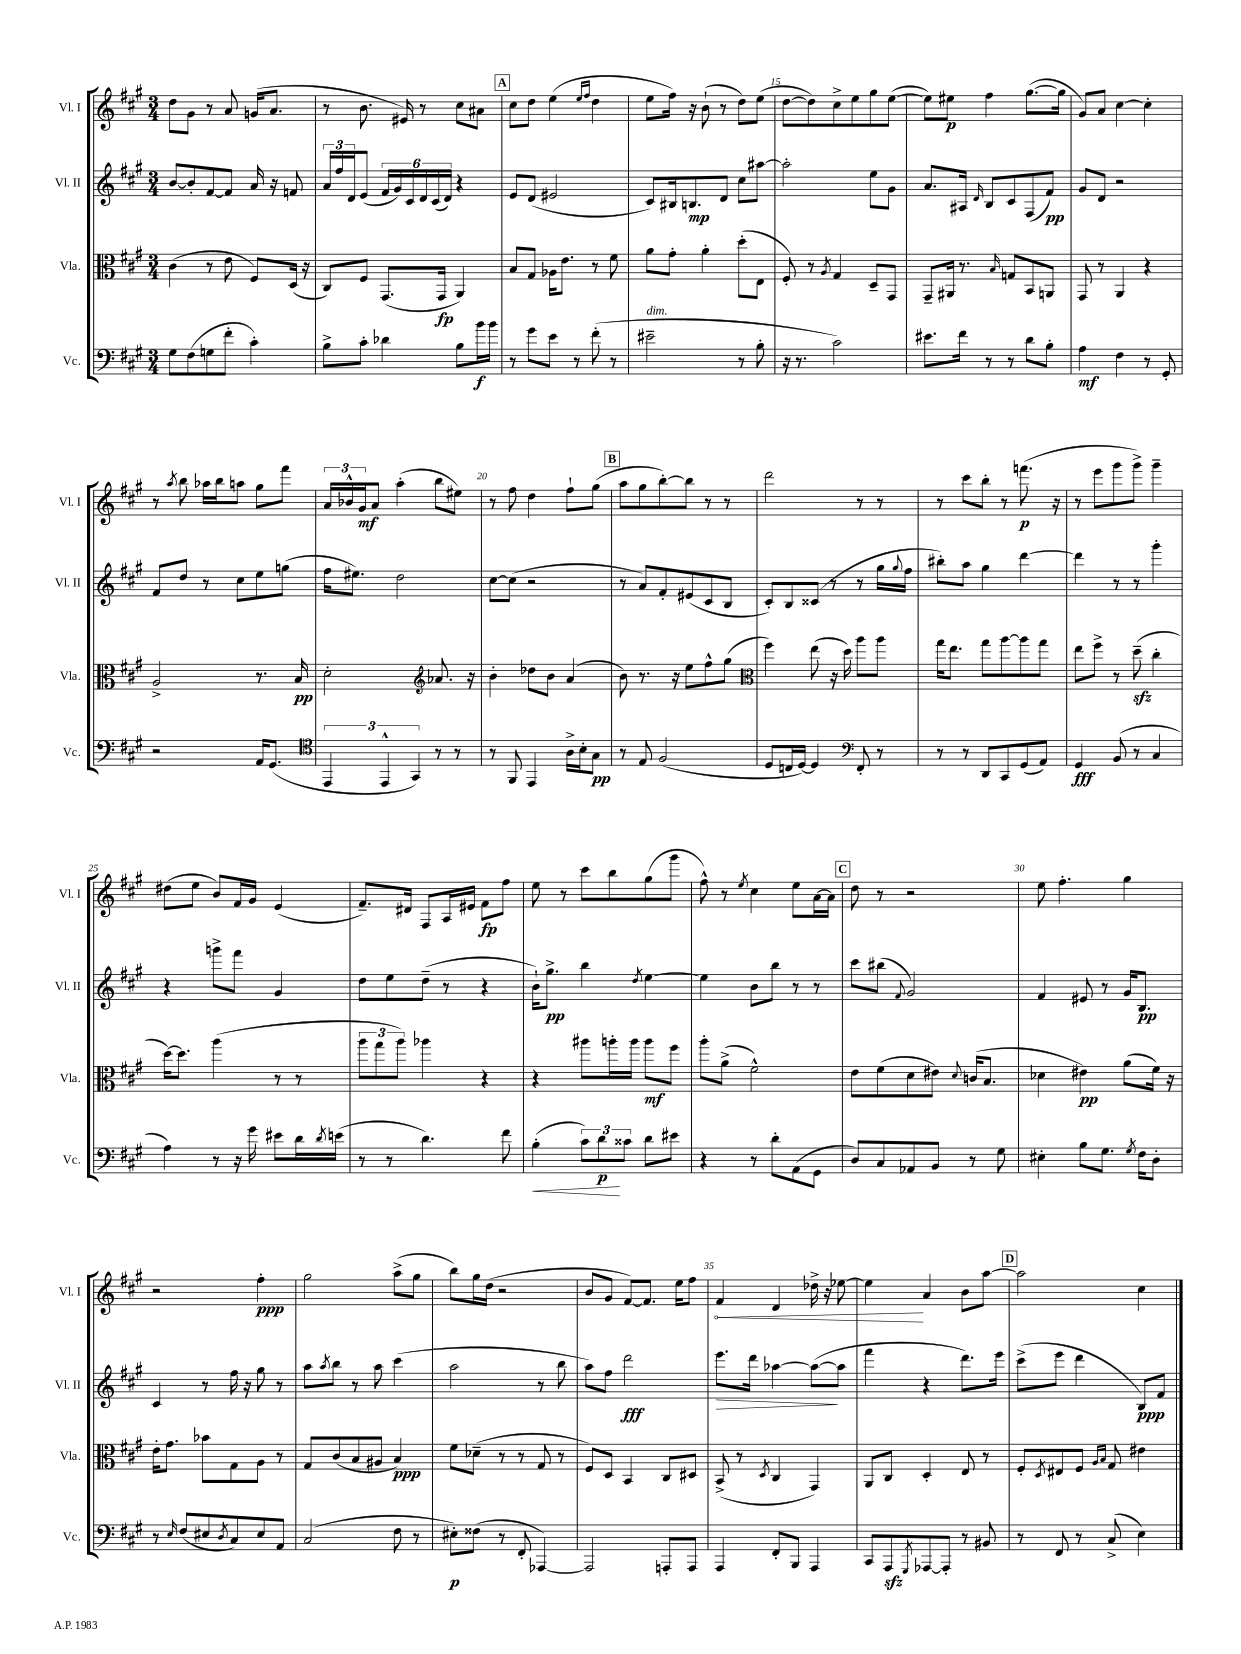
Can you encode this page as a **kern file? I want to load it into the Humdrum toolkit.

**kern	**dynam	**kern	**dynam	**kern	**dynam	**kern	**dynam
*part4	*part4	*part3	*part3	*part2	*part2	*part1	*part1
*staff4	*staff4	*staff3	*staff3	*staff2	*staff2	*staff1	*staff1
*I"Vc.	*	*I"Vla.	*	*I"Vl. II	*	*I"Vl. I	*
*I'Vc.	*	*I'Vla.	*	*I'Vl. II	*	*I'Vl. I	*
*clefF4	*	*clefC3	*	*clefG2	*	*clefG2	*
*k[f#c#g#]	*	*k[f#c#g#]	*	*k[f#c#g#]	*	*k[f#c#g#]	*
*M3/4	*	*M3/4	*	*M3/4	*	*M3/4	*
=11	=11	=11	=11	=11	=11	=11	=11
8G#\L	.	(4c#\	.	[8b/L	.	8dd\L	.
(8F#\	.	.	.	8b'/]	.	8g#\J	.
8Gn\	.	8r	.	[8f#/	.	8r	.
8f#'\J	.	8e\	.	8f#/J]	.	8a/	.
4c#'\)	.	8F#/L)	.	16a/	.	(16gn/KL	.
.	.	.	.	16r	.	8.a/J	.
.	.	(16D/Jk	.	8fn/	.	.	.
.	.	16r	.	.	.	.	.
=12	=12	=12	=12	=12	=12	=12	=12
8B^\L	.	8C#/L)	.	24a/LL	.	8r	.
.	.	.	.	24ff#/	.	.	.
.	.	.	.	24d/J	.	.	.
8c#'\J	.	8F#/J	.	(8e/J	.	8.b\	.
4d-X\	.	(8.GG#/L	.	24f#/LL	.	.	.
.	.	.	.	24g#/)	.	.	.
.	.	.	.	.	.	16e#X/)	.
.	.	.	.	24c#/	.	.	.
.	.	.	.	24d/	.	8r	.
.	.	.	.	(24c#/	.	.	.
.	.	16GG#/Jk	fp	.	.	.	.
.	.	.	.	24d/JJ)	.	.	.
8B\L	.	4AA/)	.	4r	.	8cc#\L	.
16b\L	f	.	.	.	.	8a#X\J	.
16b\JJ	.	.	.	.	.	.	.
!!LO:REH:place=s1:t=A
=13	=13	=13	=13	=13	=13	=13	=13
8r	.	8B/L	.	8e/L	.	8cc#\L	.
8g#\L	.	8G#/J	.	(8d/J	.	8dd\J	.
8e\J	.	16A-X\KL	.	2e#X/	.	(4ee\	.
.	.	8.e\J	.	.	.	.	.
8r	.	.	.	.	.	.	.
.	.	.	.	.	.	16qqee/LL	.
.	.	.	.	.	.	16qqff#/JJ	.
(8f#'\	.	8r	.	.	.	4dd\	.
8r	.	8f#\	.	.	.	.	.
=14	=14	=14	=14	=14	=14	=14	=14
!LO:TX:a:i:t=dim.	!	!	!	!	!	!	!
2e#X~\	.	8a\L	.	8c#/L)	.	8ee\L	.
.	.	8g#'\J	.	16B#X/k	.	16ff#\Jk)	.
.	.	.	.	8.Bn/	mp	16r	.
.	.	4a'\	.	.	.	(8b`\	.
.	.	.	.	8d/J	.	8r	.
8r	.	(8dd'\L	.	8cc#\L	.	8dd\L)	.
8B'\	.	8E\J	.	[8aa#X\J	.	(8ee\J	.
=15	=15	=15	=15	=15	=15	=15	=15
16r	.	8F#'/)	.	2aa#'\]	.	[8dd\L	.
8.r	.	.	.	.	.	.	.
.	.	8r	.	.	.	8dd\])	.
.	.	8qA/	.	.	.	.	.
2c#\)	.	4G#/	.	.	.	8cc#^\	.
.	.	.	.	.	.	8ee\	.
.	.	8D~/L	.	8ee\L	.	8gg#\	.
.	.	8GG#/J	.	8g#\J	.	([8ee\J	.
=16	=16	=16	=16	=16	=16	=16	=16
8.e#X\L	.	8GG#~/L	.	8.a/L	.	8ee\L])	.
.	.	16AA#X/Jk	.	.	.	8ee#X\J	p
16f#\Jk	.	8.r	.	16A#X/Jk	.	.	.
.	.	.	.	16qqd/	.	.	.
8r	.	.	.	8B/L	.	4ff#\	.
.	.	16qqB/	.	.	.	.	.
8r	.	8Gn/L	.	8c#/	.	.	.
8d\L	.	8BB/	.	(8F#/	.	([8.gg#\L	.
8B'\J	.	8AAn/J	.	8f#/J)	pp	.	.
.	.	.	.	.	.	16gg#\Jk]	.
=17	=17	=17	=17	=17	=17	=17	=17
4A\	mf	8GG#/	.	8g#/L	.	8g#/L)	.
.	.	8r	.	8d/J	.	8a/J	.
4F#\	.	4AA/	.	2r	.	[4cc#\	.
8r	.	4r	.	.	.	4cc#'\]	.
8GG#'/	.	.	.	.	.	.	.
!!LO:LB:g=z
=18	=18	=18	=18	=18	=18	=18	=18
2r	.	2A^/	.	8f#/L	.	8r	.
.	.	.	.	.	.	8qaa/	.
.	.	.	.	8dd/J	.	8bb\	.
.	.	.	.	8r	.	16aa-X\LL	.
.	.	.	.	.	.	16bb\J	.
.	.	.	.	8cc#\L	.	8aan\J	.
16AA/KL	.	8.r	.	8ee\	.	8gg#\L	.
(8.GG#/J	.	.	.	.	.	.	.
.	.	.	.	(8ggn\J	.	8fff#\J	.
.	.	16B/	pp	.	.	.	.
=19	=19	=19	=19	=19	=19	=19	=19
*clefC4	*	*	*	*	*	*	*
6EE/	.	2d'\	.	16ff#\KL	.	24a/LL	.
.	.	.	.	.	.	24b-X^^/	.
.	.	.	.	8.ee#X\J)	.	.	.
.	.	.	.	.	.	24g#/J	mf
.	.	.	.	.	.	8a/J	.
6EE^^/	.	.	.	.	.	.	.
.	.	.	.	2dd\	.	(4aa'\	.
6GG#/)	.	.	.	.	.	.	.
*	*	*clefG2	*	*	*	*	*
8r	.	8.a-X/	.	.	.	8bb\L	.
8r	.	.	.	.	.	8ee#X\J)	.
.	.	16r	.	.	.	.	.
=20	=20	=20	=20	=20	=20	=20	=20
8r	.	4b'\	.	[8cc#\L	.	8r	.
8FF#/	.	.	.	(8cc#\J]	.	8ff#\	.
4EE/	.	8dd-X\L	.	2r	.	4dd\	.
.	.	8b\J	.	.	.	.	.
16A^\LL	.	(4a/	.	.	.	8ff#`\L	.
16B'\J	.	.	.	.	.	.	.
8G#\J	pp	.	.	.	.	(8gg#\J	.
!!LO:REH:place=s1:t=B
=21	=21	=21	=21	=21	=21	=21	=21
8r	.	8b\)	.	8r	.	8aa\L	.
8E/	.	8.r	.	8a/L)	.	8gg#\	.
(2F#/	.	.	.	8f#'/	.	[8bb'\)	.
.	.	16r	.	.	.	.	.
.	.	8ee\L	.	(8e#X/	.	8bb\J]	.
.	.	8ff#^^\	.	8c#/	.	8r	.
.	.	(8gg#\J	.	8B/J	.	8r	.
=22	=22	=22	=22	=22	=22	=22	=22
*	*	*clefC3	*	*	*	*	*
8D/L	.	4ff#\)	.	8c#'/L)	.	2ddd\	.
16Cn/L	.	.	.	8B/	.	.	.
[16D/JJ)	.	.	.	.	.	.	.
4D/]	.	(8ee\	.	(8c##X/J	.	.	.
.	.	16r	.	8r	.	.	.
.	.	16dd\)	.	.	.	.	.
*clefF4	*	*	*	*	*	*	*
8FF#'/	.	8aa\L	.	8r	.	8r	.
8r	.	8aa\J	.	16gg#\LL	.	8r	.
.	.	.	.	8qqgg#/	.	.	.
.	.	.	.	16ff#\JJ	.	.	.
=23	=23	=23	=23	=23	=23	=23	=23
8r	.	16gg#\KL	.	8bb#X'\L)	.	8r	.
.	.	8.ee\J	.	.	.	.	.
8r	.	.	.	8aa\J	.	8ccc#\L	.
8DD/L	.	8gg#\L	.	4gg#\	.	8bb'\J	.
8CC#/	.	[8aa\	.	.	.	8r	.
(8GG#/	.	8aa\]	.	[4ddd\	.	(8.fffn\	p
8AA/J)	.	8gg#\J	.	.	.	.	.
.	.	.	.	.	.	16r	.
=24	=24	=24	=24	=24	=24	=24	=24
4GG#/	fff	8ee\L	.	4ddd\]	.	8r	.
.	.	8ff#^\J	.	.	.	8eee\L	.
(8BB/	.	8r	.	8r	.	8ggg#\	.
8r	.	(8ddzz~\	.	8r	.	8ggg#^\J)	.
4C#/	.	4cc#'\	.	4ggg#'\	.	4ggg#~\	.
!!LO:LB:g=z
=25	=25	=25	=25	=25	=25	=25	=25
4A\)	.	[16dd\KL)	.	4r	.	(8dd#X\L	.
.	.	8.dd\J]	.	.	.	.	.
.	.	.	.	.	.	8ee\J	.
8r	.	(4aa\	.	8gggn^\L	.	8b/L)	.
16r	.	.	.	8fff#\J	.	16f#/L	.
16g#\	.	.	.	.	.	16g#/JJ	.
8e#X\L	.	8r	.	4g#/	.	(4e/	.
16d\L	.	8r	.	.	.	.	.
8qd/	.	.	.	.	.	.	.
(16en\JJ	.	.	.	.	.	.	.
=26	=26	=26	=26	=26	=26	=26	=26
8r	.	12aa\L	.	8dd\L	.	8.f#~/L)	.
.	.	12gg#\	.	.	.	.	.
8r	.	.	.	8ee\	.	.	.
.	.	12aa\J)	.	.	.	.	.
.	.	.	.	.	.	16d#X/Jk	.
4.d\)	.	4aa-X\	.	(8dd~\J	.	8F#/L	.
.	.	.	.	8r	.	16A/L	.
.	.	.	.	.	.	16e#X/JJ	.
.	.	4r	.	4r	.	8f#\L	fp
8f#\	.	.	.	.	.	8ff#\J	.
=27	=27	=27	=27	=27	=27	=27	=27
!	!LO:HP:b	!	!	!	!	!	!
(4B'\	<	4r	.	16b`\KL)	.	8ee\	.
.	.	.	.	8.gg#^\J	pp	.	.
.	.	.	.	.	.	8r	.
12c#\L)	.	8aa#X\L	.	4bb\	.	8ccc#\L	.
12d\	p	.	.	.	.	.	.
.	.	16aan'\L	.	.	.	8bb\	.
12c##X\J	[	.	.	.	.	.	.
.	.	16aa\JJ	.	.	.	.	.
.	.	.	.	8qdd/	.	.	.
8d\L	.	8aa\L	mf	[4ee\	.	(8gg#\	.
8e#X\J	.	8ff#\J	.	.	.	8ggg#\J	.
=28	=28	=28	=28	=28	=28	=28	=28
4r	.	8aa'\L	.	4ee\]	.	8ff#^^\)	.
.	.	(8a^\J	.	.	.	8r	.
.	.	.	.	.	.	8qee/	.
8r	.	2f#^^\)	.	8b\L	.	4cc#\	.
8d'\L	.	.	.	8bb\J	.	.	.
(8AA\	.	.	.	8r	.	8ee\L	.
8GG#\J	.	.	.	8r	.	[16a\L	.
.	.	.	.	.	.	16a\JJ]	.
!!LO:REH:place=s1:t=C
=29	=29	=29	=29	=29	=29	=29	=29
8D/L)	.	8e\L	.	8ccc#\L	.	8dd\	.
8C#/	.	(8f#\	.	(8bb#X\J	.	8r	.
.	.	.	.	8qqf#/	.	.	.
8AA-X/	.	8d\	.	2g#/)	.	2r	.
8BB/J	.	8e#X\J)	.	.	.	.	.
.	.	8qqd/	.	.	.	.	.
8r	.	(16cn/KL	.	.	.	.	.
.	.	8.B/J	.	.	.	.	.
8G#\	.	.	.	.	.	.	.
=30	=30	=30	=30	=30	=30	=30	=30
4E#X'\	.	4d-X\	.	4f#/	.	8ee\	.
.	.	.	.	.	.	4.ff#'\	.
8B\L	.	4e#X\)	pp	8e#X/	.	.	.
8.G#\J	.	.	.	8r	.	.	.
.	.	(8a\L	.	16g#/KL	.	4gg#\	.
8qG#/	.	.	.	.	.	.	.
16F#\KL	.	.	.	8.B/J	pp	.	.
8D'\J	.	16f#\Jk)	.	.	.	.	.
.	.	16r	.	.	.	.	.
!!LO:LB:g=z
=31	=31	=31	=31	=31	=31	=31	=31
8r	.	16e'\KL	.	4c#/	.	2r	.
.	.	8.g#\J	.	.	.	.	.
16qqE/	.	.	.	.	.	.	.
(8F#/L	.	.	.	.	.	.	.
8E#X/	.	8b-X\L	.	8r	.	.	.
8qD/	.	.	.	.	.	.	.
8C#/)	.	8G#\	.	16ff#\	.	.	.
.	.	.	.	16r	.	.	.
8E#/	.	8A\J	.	8gg#\	.	4ff#'\	ppp
8AA/J	.	8r	.	8r	.	.	.
=32	=32	=32	=32	=32	=32	=32	=32
(2C#/	.	8G#/L	.	8aa\L	.	2gg#\	.
.	.	.	.	8qaa/	.	.	.
.	.	(8c#/	.	8bb\J	.	.	.
.	.	8B/	.	8r	.	.	.
.	.	8A#X/J	.	8aa\	.	.	.
8F#\	.	4B/)	ppp	(4ccc#\	.	(8aa^\L	.
8r	.	.	.	.	.	8gg#\J	.
=33	=33	=33	=33	=33	=33	=33	=33
8E#X'\L)	p	8f#\L	.	2aa\	.	8bb\L)	.
(8F##X\J	.	(8d-X~\J	.	.	.	16gg#\L	.
.	.	.	.	.	.	(16dd\JJ	.
8r	.	8r	.	.	.	2r	.
8FF#'/	.	8r	.	.	.	.	.
[4AAA-X/)	.	8G#/	.	8r	.	.	.
.	.	8r	.	8bb\	.	.	.
=34	=34	=34	=34	=34	=34	=34	=34
2AAA-/]	.	8F#/L)	.	8aa\L)	.	8b/L	.
.	.	8D/J	.	8ff#\J	.	8g#/J	.
.	.	4BB/	.	2ddd\	fff	[8f#/L)	.
.	.	.	.	.	.	8.f#/J]	.
8AAAn'/L	.	8C#/L	.	.	.	.	.
.	.	.	.	.	.	16ee\KL	.
8AAA/J	.	8D#X/J	.	.	.	8ff#\J	.
=35	=35	=35	=35	=35	=35	=35	=35
!	!	!	!	!	!LO:HP:b	!	!LO:HP:b
4AAA/	.	(8BB^/	.	8.eee\L	>	4f#/	<
.	.	8r	.	.	.	.	.
.	.	.	.	16ddd\Jk	.	.	.
.	.	8qD/	.	.	.	.	.
8FF#'/L	.	4C#/	.	[4aa-X\	.	4d/	.
8BBB/J	.	.	.	.	.	.	.
4AAA/	.	4GG#/)	.	(8aa-\L_	.	16dd-X^\	.
.	.	.	.	.	.	16r	.
.	.	.	.	8aa-\J]	]	[8ee-X\	.
=36	=36	=36	=36	=36	=36	=36	=36
8CC#/L	.	8AA/L	.	4fff#\	.	4ee-\]	.
8AAAzz/	.	8C#/J	.	.	.	.	.
8qGGG#/	.	.	.	.	.	.	.
[8AAA-X/	.	4D'/	.	4r	.	4a/	[
8AAA-'/J]	.	.	.	.	.	.	.
8r	.	8E/	.	8.ddd\L)	.	8b\L	.
8BB#X/	.	8r	.	.	.	[8aa\J	.
.	.	.	.	16eee\Jk	.	.	.
!!LO:REH:place=s1:t=D
=37	=37	=37	=37	=37	=37	=37	=37
8r	.	8F#'/L	.	(8ccc#^\L	.	2aa\]	.
.	.	8qD/	.	.	.	.	.
8FF#/	.	8E#X/	.	8eee\J	.	.	.
8r	.	8F#/J	.	4ddd\	.	.	.
.	.	16qqA/LL	.	.	.	.	.
.	.	16qqB/JJ	.	.	.	.	.
(8C#^/	.	8G#/	.	.	.	.	.
4E\)	.	4e#X\	.	8B/L)	ppp	4cc#\	.
.	.	.	.	8f#/J	.	.	.
==	==	==	==	==	==	==	==
*-	*-	*-	*-	*-	*-	*-	*-
